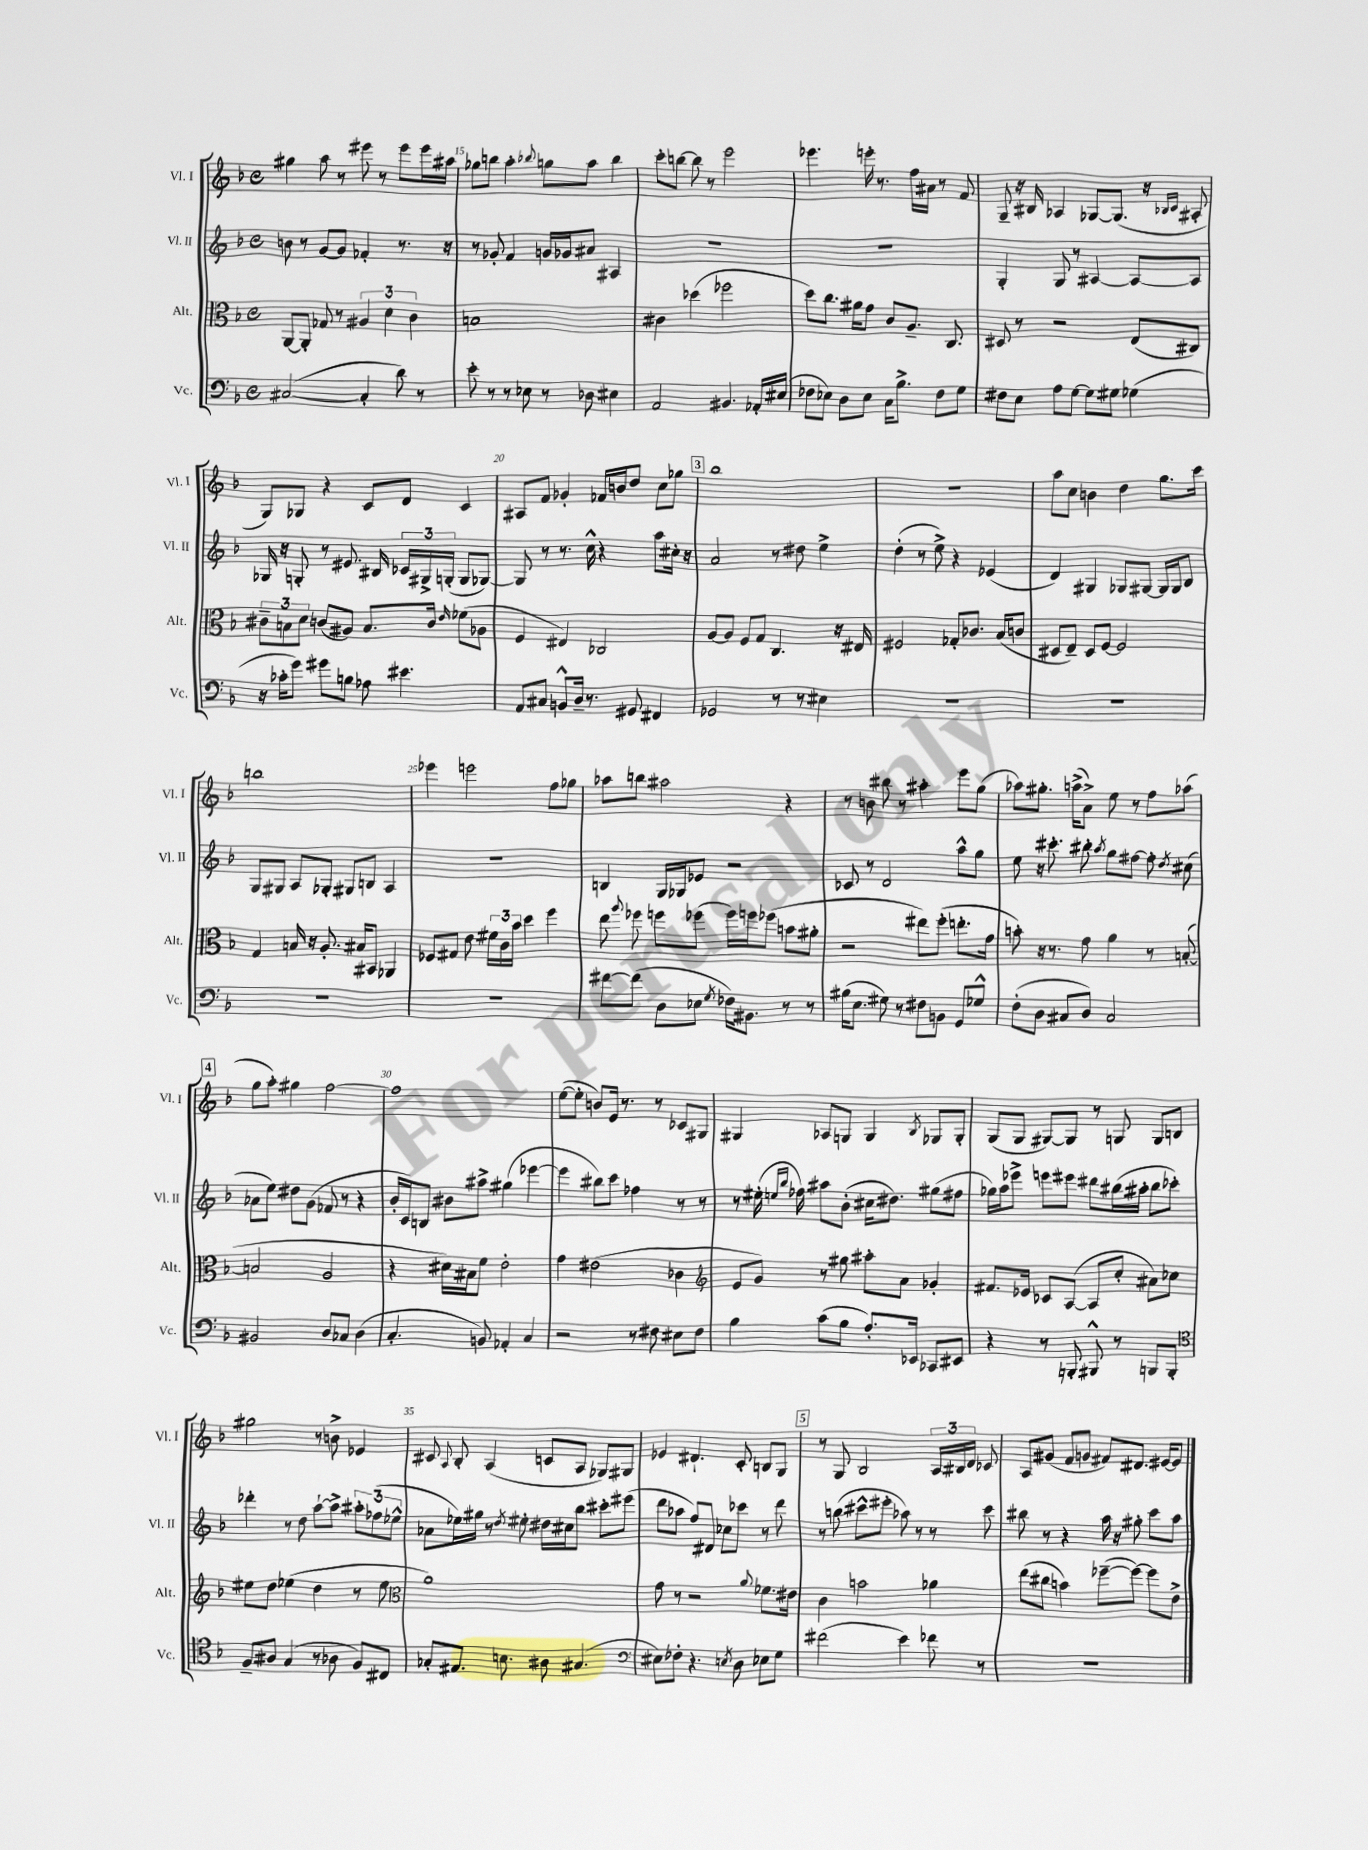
<<
\new StaffGroup <<
\new Staff = "s0" \with { instrumentName = "Vl. I" shortInstrumentName = "Vl. I" } {
    \clef treble \key f \major \defaultTimeSignature \time 4/4
    \autoBeamOff gis''4 a''8 r8 eis'''8 r8 eis'''8[ eis'''16 ais''16] |
    ges''8[ b''8] a''4-. \appoggiatura { bes''8 } g''8[ a''8] bes''4 |
    c'''8[-. b''8]~ b''8 r8 e'''2 |
    ees'''4. e'''16-. r8. f''16[ ais'16] r8 f'8 |
    g8-- r16 bis16 aes4 ges8[~ ges8.]( r16 \grace { bes16[ c'16] } ais8-. |
    g8[) ges8] r4 c'8[ d'8] c'4 |
    ais8[ f'8] ges'4-. fes'16[ b'16 d''8] c''8[ ges''8] |
    \mark \markup { \box "3" } bes''1 |
    R1 |
    a''8[ c''8] b'4 d''4 g''8.[ c'''16] |
    b''1 |
    ees'''4 e'''2 f''8[ ges''8] |
    aes''8[ b''8] ais''2 r4 |
    r8 b'8 bis''8 r8 ais''4-. e'''8[ g''8]( |
    aes''8[) gis''8.]-. a''16[->( a'8]->) e''8 r8 f''8[ aes''8]( |
    \mark \markup { \box "4" } g''8[ a''8]-.) gis''4 f''2~ |
    f''1 |
    e''8[~( e''8]-. b'8[) e'16] r8. r8 ces'8[ gis8] |
    gis4 aes8[ g8] g4 \acciaccatura { bes8 } ges8[ ges8]-. |
    g8[( g8] gis8[~) gis8] r8 g8 g8[ b8] |
    gis''2 r8 b'8-> ees'4 |
    cis'8 \appoggiatura { a8 } bes8-. a4( c'8[ a8] ges8[) gis8] |
    ees'4 dis'4.-! c'8-. b8[ g8] |
    \mark \markup { \box "5" } r8 g8 bes2 \tuplet 3/2 { a16[ bis16 d'16] } ces'8 |
    a8[ gis'8]( f'8[ g'8] fis'8[) dis'8.] eis'16[~ eis'8] \bar "|." |
}
\new Staff = "s1" \with { instrumentName = "Vl. II" shortInstrumentName = "Vl. II" } {
    \clef treble \key f \major \defaultTimeSignature \time 4/4
    \autoBeamOff b'8 r8 g'8[~ g'8] fes'4-. r8. r16 |
    r8 ges'8-. f'4 g'16[ ges'16 ais'8] ais4 |
    R1 |
    R1 |
    g4-. g8 r8 ais4~ ais8[~ ais8] |
    ges16 r16 g8-. r8 eis'8. bis16 \tuplet 3/2 { ces'16[ gis16-> g16]-.( } g8[ ges8]~) |
    ges8 r8 r8. c''16-^ r4 a''8[ cis''16]-. r16 |
    \mark \markup { \box "3" } a'2 r8 dis''8 e''4-> |
    d''4-.( r8 e''8->) r4 ees'4( |
    d'4) gis4 ges8[ gis8]~ gis16[ gis16 bes8] |
    g8[ gis8] a8[ ges8]-. gis8[ b8] a4 |
    R1 |
    b4 g16[ ges16 ees'8] r2 |
    ces'8 r8 d'2 a''8[-^ g''8] |
    e''8 r16 cis'''8.-. bis''8-. \acciaccatura { a''8 } g''8[ fis''8]~ fis''8-. \acciaccatura { d''8 } cis''8( |
    \mark \markup { \box "4" } aes'8[ e''8]) dis''8[ g'8]( fes'8 r8 r4 |
    bes'16[-. c'16) b8] bis'8[ ais''8]-> gis''4( ees'''4~ |
    ees'''4 bis''8[) c'''8] fes''4 r8 r8 |
    r8 eis''16-.( \grace { e''16[ bes''16] } fes''16) ais''8[ bes'8]-.( cis''16[ dis''8.]) gis''8[( fis''8] |
    ges''16[) a''16 ees'''8]-> e'''8[ eis'''8] dis'''8[ bis''16( ais''16]-. bis''8[ ces'''8]-.) |
    des'''4-. r8 d''8 a''8[~-! a''8]-> \tuplet 3/2 { ais''8[-. fes''8( ees''8]-^ } |
    aes'8[ ees''16) gis''16] r8 \acciaccatura { d''8 } eis''8-. dis''16[ cis''16 bes''8] cis'''8[-. eis'''8]( |
    d'''8[ aes''8] f''8[) dis'8] ces''8[ ces'''8] r8 d'''8 |
    \mark \markup { \box "5" } r8 b''8( cis'''8[-^ eis'''8]-. aes''8) r8 r8 cis'''8 |
    bis''8 r8 r4 a''16 r16 gis''8-. c'''8[ a''8] \bar "|." |
}
\new Staff = "s2" \with { instrumentName = "Alt." shortInstrumentName = "Alt." } {
    \clef alto \key f \major \defaultTimeSignature \time 4/4
    \autoBeamOff a,8[~ a,8]-. ges8 r8 \tuplet 3/2 { ais4 d'4 c'4 } |
    b1 |
    cis'4 des''4( fes''2 |
    d''8[) c''8.] ais'16[ g'8] c'8[ a8.]-- c8. |
    dis8 r8 r2 e8[( cis8]) |
    \tuplet 3/2 { cis'8[-- b8 d'8] } c'8[( ais8]) b8.[ c'16] \grace { e'16 } fes'8[( aes8] |
    f4 eis4) ces2 |
    \mark \markup { \box "3" } a8[~ a8] f8[ g8] c4. r16 eis16 |
    fis2 ges8[-. ces'8.] bes16[( c'8] |
    dis8[ e8]--) dis8[ f8]~ f2 |
    g4 b16 r16 a8.-. bis16[ bis,8] aes,4 |
    fes8[ gis8] e'8 \tuplet 3/2 { fis'16[ c'16 bes'16] } d''4 f''4 |
    e''8 \appoggiatura { a''8 } fes''8 f''8[ fes''8]( fes''16[) f''16 fes''8]( b'8[ ais'8]-. |
    r2 eis''8[) f''8]-.( e''8.[-. g'16] |
    b'8-.) r16 r8. g'8 a'4 r8 b8~-.( |
    \mark \markup { \box "4" } b2 a2 |
    r4 dis'16[) bis16 f'8] e'2-. |
    g'4 eis'2( ces'4 |
    \clef treble e'8[ g'8]) r8 gis''8 ais''8[-. a'8] ges'4-. |
    fis'8.[ ees'16] ces'8[ a8]~( a8[ c''8]-. ais'8[) ces''8] |
    eis''8[ d''8] ees''4( d''4 r8 ees''8 |
    \clef alto a'1) |
    g'8 r8 r2 \appoggiatura { a'8 } fes'8.[ eis'16] |
    \mark \markup { \box "5" } c'4 b'2 aes'4 |
    e''8[( cis''8] b'4) fes''8[~--( fes''8]~) fes''8[ e'8]-> \bar "|." |
}
\new Staff = "s3" \with { instrumentName = "Vc." shortInstrumentName = "Vc." } {
    \clef bass \key f \major \defaultTimeSignature \time 4/4
    \autoBeamOff cis2~( cis4-. d'8) r8 |
    e'8-. r8 r8 ees8 r8 des8 eis4 |
    a,2 bis,4. aes,16[-. eis16]( |
    fes8[ ees8]) d8[ ees8] c16[ bes8.]-> fes8[ g8] |
    fis8[ e8] a8[ g8]~ g8[ gis8] ges4( |
    r16 ces'16[-. g'8]) gis'8[ b8] aes8 eis'4. |
    a,8[ cis8] b,8[-^ d16]-- r8. gis,8 fis,4 |
    \mark \markup { \box "3" } ges,2 r8 r8 eis4 |
    R1 |
    R1 |
    R1 |
    R1 |
    fis'8[~ fis'8]( d8[ ees8] \acciaccatura { g8 } fes16[) bis,8.] r8 r8 |
    bis16[( e8.] gis8) r8 fis8[ b,8] g,8[ ges8]-^ |
    f8[-.( d8] cis8[ d8]) cis2 |
    \mark \markup { \box "4" } bis,2 d8[ ces8] d4( |
    c4.-. b,8) aes,4-. c4 |
    r2 r8 fis8 eis8[ fis8] |
    bes4 c'8[( bes8] a8.[-.) ees,16] ces,8[ eis,8] |
    r4 r8 b,,8-. bis,,8-^ r8 b,,8[ b,,8]-. |
    \clef tenor f8[-- ais8] g4( r8 aes8 f8[) cis8] |
    ges8[-. eis8.] b8. ais8 gis4.( |
    \clef bass eis8[) fes8]-. r4. \acciaccatura { e8 } d8 ees8[ g8] |
    \mark \markup { \box "5" } fis'2( e'4) fes'8 r8 |
    R1 \bar "|." |
}
>>
>>
\layout { \context { \Score currentBarNumber = #14 \override BarNumber.break-visibility = ##(#f #t #t) barNumberVisibility = #(every-nth-bar-number-visible 5) } }
